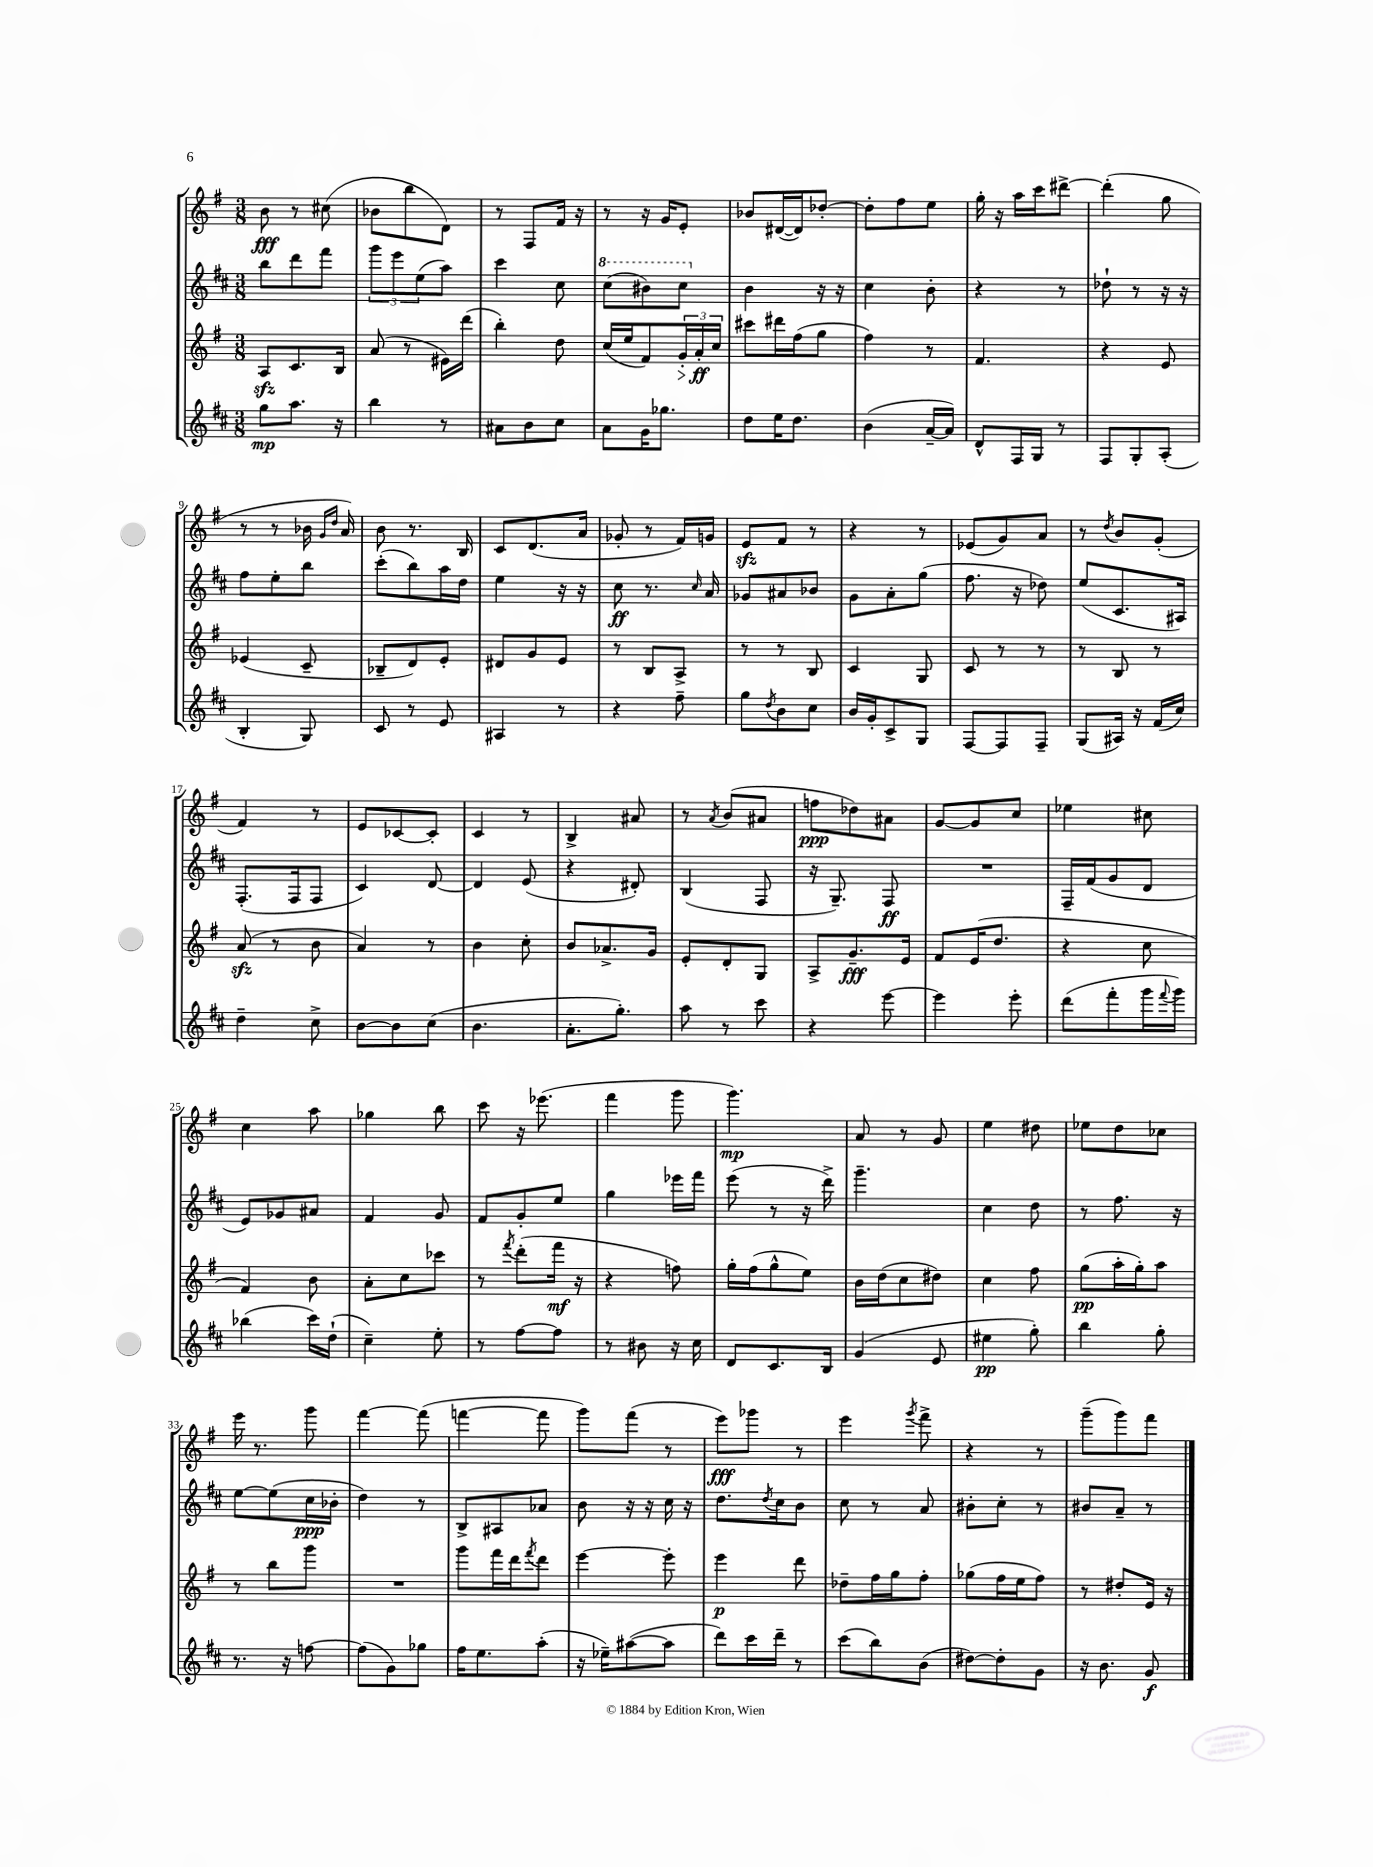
<<
\new StaffGroup <<
\new Staff = "s0" {
    \clef treble \key g \major \numericTimeSignature \time 3/8
    b'8\fff r8 cis''8( |
    bes'8 b''8 d'8) |
    r8 fis8 fis'16 r16 |
    r8 r16 g'16 e'8-. |
    bes'8 dis'16~( dis'16) des''8~-. |
    des''8-. fis''8 e''8 |
    g''16-. r16 a''16 c'''16 dis'''8~-> |
    dis'''4-.( g''8 |
    r8 r8 bes'16 \grace { g'16 d''16 } a'16) |
    b'8 r8. b16 |
    c'8 d'8.( a'16 |
    ges'8-. r8 fis'16) g'16 |
    e'8\sfz fis'8 r8 |
    r4 r8 |
    ees'8( g'8) a'8 |
    r8 \acciaccatura { d''8 } b'8 g'8-.( |
    fis'4) r8 |
    e'8 ces'8~ ces'8-. |
    c'4 r8 |
    b4-> ais'8 |
    r8 \acciaccatura { a'8 } b'8( ais'8 |
    f''8\ppp des''8) ais'8 |
    g'8~ g'8 c''8 |
    ees''4 cis''8 |
    c''4 a''8 |
    ges''4 b''8 |
    c'''8 r16 ees'''8.( |
    fis'''4 g'''8 |
    g'''4.\mp) |
    a'8 r8 g'8 |
    e''4 dis''8 |
    ees''8 d''8 ces''8 |
    e'''16 r8. g'''8 |
    fis'''4~ fis'''8( |
    f'''4~ f'''8 |
    g'''8) fis'''8( r8 |
    e'''8\fff) ges'''8 r8 |
    e'''4 \acciaccatura { g'''8 } fis'''8-> |
    r4 r8 |
    g'''8--( g'''8) fis'''8 \bar "|." |
}
\new Staff = "s1" {
    \clef treble \key d \major \numericTimeSignature \time 3/8
    b''8 d'''8 fis'''8 |
    \tuplet 3/2 { g'''8 e'''8 e''8( } a''8) |
    cis'''4 cis''8 |
    \ottava #1 cis'''8( bis''8) cis'''8 \ottava #0 |
    b'4 r16 r16 |
    cis''4 b'8-. |
    r4 r8 |
    des''8-! r8 r16 r16 |
    fis''8 e''8-. b''8 |
    cis'''8-.( b''8) a''16 d''16 |
    e''4 r16 r16 |
    cis''8\ff r8. \grace { cis''16 } a'16 |
    ges'8 ais'8 bes'8 |
    g'8 a'8-. g''8( |
    fis''8. r16 des''8) |
    e''8( cis'8. ais16) |
    fis8.-.( fis16 fis8 |
    cis'4) d'8~ |
    d'4 e'8( |
    r4 dis'8-.) |
    b4( fis8 |
    r16 g8.--) fis8\ff |
    R4. |
    fis16-- fis'16( g'8 d'8 |
    e'8) ges'8 ais'8 |
    fis'4 g'8 |
    fis'8 g'8-. e''8 |
    g''4 ees'''16 fis'''16 |
    e'''8( r8 r16 d'''16->) |
    g'''4.-- |
    cis''4 d''8 |
    r8 fis''8. r16 |
    e''8~ e''8( cis''16\ppp bes'16-. |
    d''4) r8 |
    b8-> ais8 aes'8 |
    b'8 r16 r16 cis''16 r16 |
    d''8. \acciaccatura { d''8 } cis''16 b'8 |
    cis''8 r8 a'8 |
    bis'8-. cis''8-. r8 |
    bis'8 a'8-- r8 \bar "|." |
}
\new Staff = "s2" {
    \clef treble \key g \major \numericTimeSignature \time 3/8
    a8\sfz c'8. b16 |
    a'8( r8 eis'16) d'''16( |
    b''4-.) d''8 |
    c''16( e''16 fis'8) \tuplet 3/2 { g'16-.\> a'16-.\ff\! c''16 } |
    cis'''8 dis'''16 fis''16( g''8 |
    fis''4) r8 |
    fis'4. |
    r4 e'8 |
    ees'4( c'8-- |
    bes8-- d'8) e'8-. |
    dis'8 g'8 e'8 |
    r8 b8 a8-> |
    r8 r8 b8 |
    c'4 g8 |
    c'8 r8 r8 |
    r8 b8 r8 |
    a'8\sfz( r8 b'8 |
    a'4) r8 |
    b'4 c''8-. |
    b'8 aes'8.-> g'16 |
    e'8-. d'8-. g8 |
    a8-> g'8.--\fff e'16 |
    fis'8 e'16( d''8. |
    r4 c''8 |
    fis'4) b'8 |
    a'8-. c''8 ces'''8 |
    r8 \acciaccatura { fis'''8 } d'''8-.( fis'''16\mf r16 |
    r4 f''8) |
    g''16-. fis''16( g''8-^ e''8) |
    b'16 d''16( c''8 dis''8) |
    c''4 fis''8 |
    g''8\pp( a''16-. g''16-.) a''8 |
    r8 b''8 g'''8 |
    R4. |
    g'''8 fis'''16 d'''16 \acciaccatura { fis'''8 } d'''8 |
    e'''4~ e'''8-. |
    e'''4\p d'''8 |
    des''8-- fis''16 g''16 fis''8-. |
    ges''8( fis''16 e''16 fis''8) |
    r8 dis''8-. e'16 r16 \bar "|." |
}
\new Staff = "s3" {
    \clef treble \key d \major \numericTimeSignature \time 3/8
    g''8\mp a''8. r16 |
    b''4 r8 |
    ais'8 b'8 cis''8 |
    a'8 g'16 ges''8. |
    d''8 e''16 d''8. |
    b'4( a'16~-- a'16) |
    d'8-^ fis16 g16 r8 |
    fis8 g8-. a8-.( |
    b4-. g8) |
    cis'8 r8 e'8 |
    ais4 r8 |
    r4 fis''8-- |
    g''8 \acciaccatura { d''8 } b'8 cis''8 |
    b'16 g'16-. cis'8-> g8 |
    fis8~ fis8 fis8-- |
    g8( ais16) r16 fis'16( cis''16) |
    d''4-- cis''8-> |
    b'8~ b'8 cis''8( |
    b'4. |
    a'8.-. g''8.-.) |
    a''8 r8 cis'''8 |
    r4 e'''8~ |
    e'''4 e'''8-. |
    d'''8( fis'''8-. g'''16 \appoggiatura { fis'''8 } g'''16) |
    bes''4( cis'''16) d''16-!( |
    cis''4--) e''8-. |
    r8 fis''8~ fis''8 |
    r8 bis'8 r16 cis''16 |
    d'8 cis'8. b16 |
    g'4( e'8 |
    eis''4\pp g''8-.) |
    b''4 g''8-. |
    r8. r16 f''8~ |
    f''8( g'8) ges''8 |
    fis''16 e''8. a''8-.( |
    r16 ees''16--) ais''8~( ais''8 |
    d'''8) cis'''16 d'''16-- r8 |
    cis'''8( b''8) b'8( |
    dis''8~) dis''8-. g'8 |
    r16 b'8. g'8\f \bar "|." |
}
>>
>>
